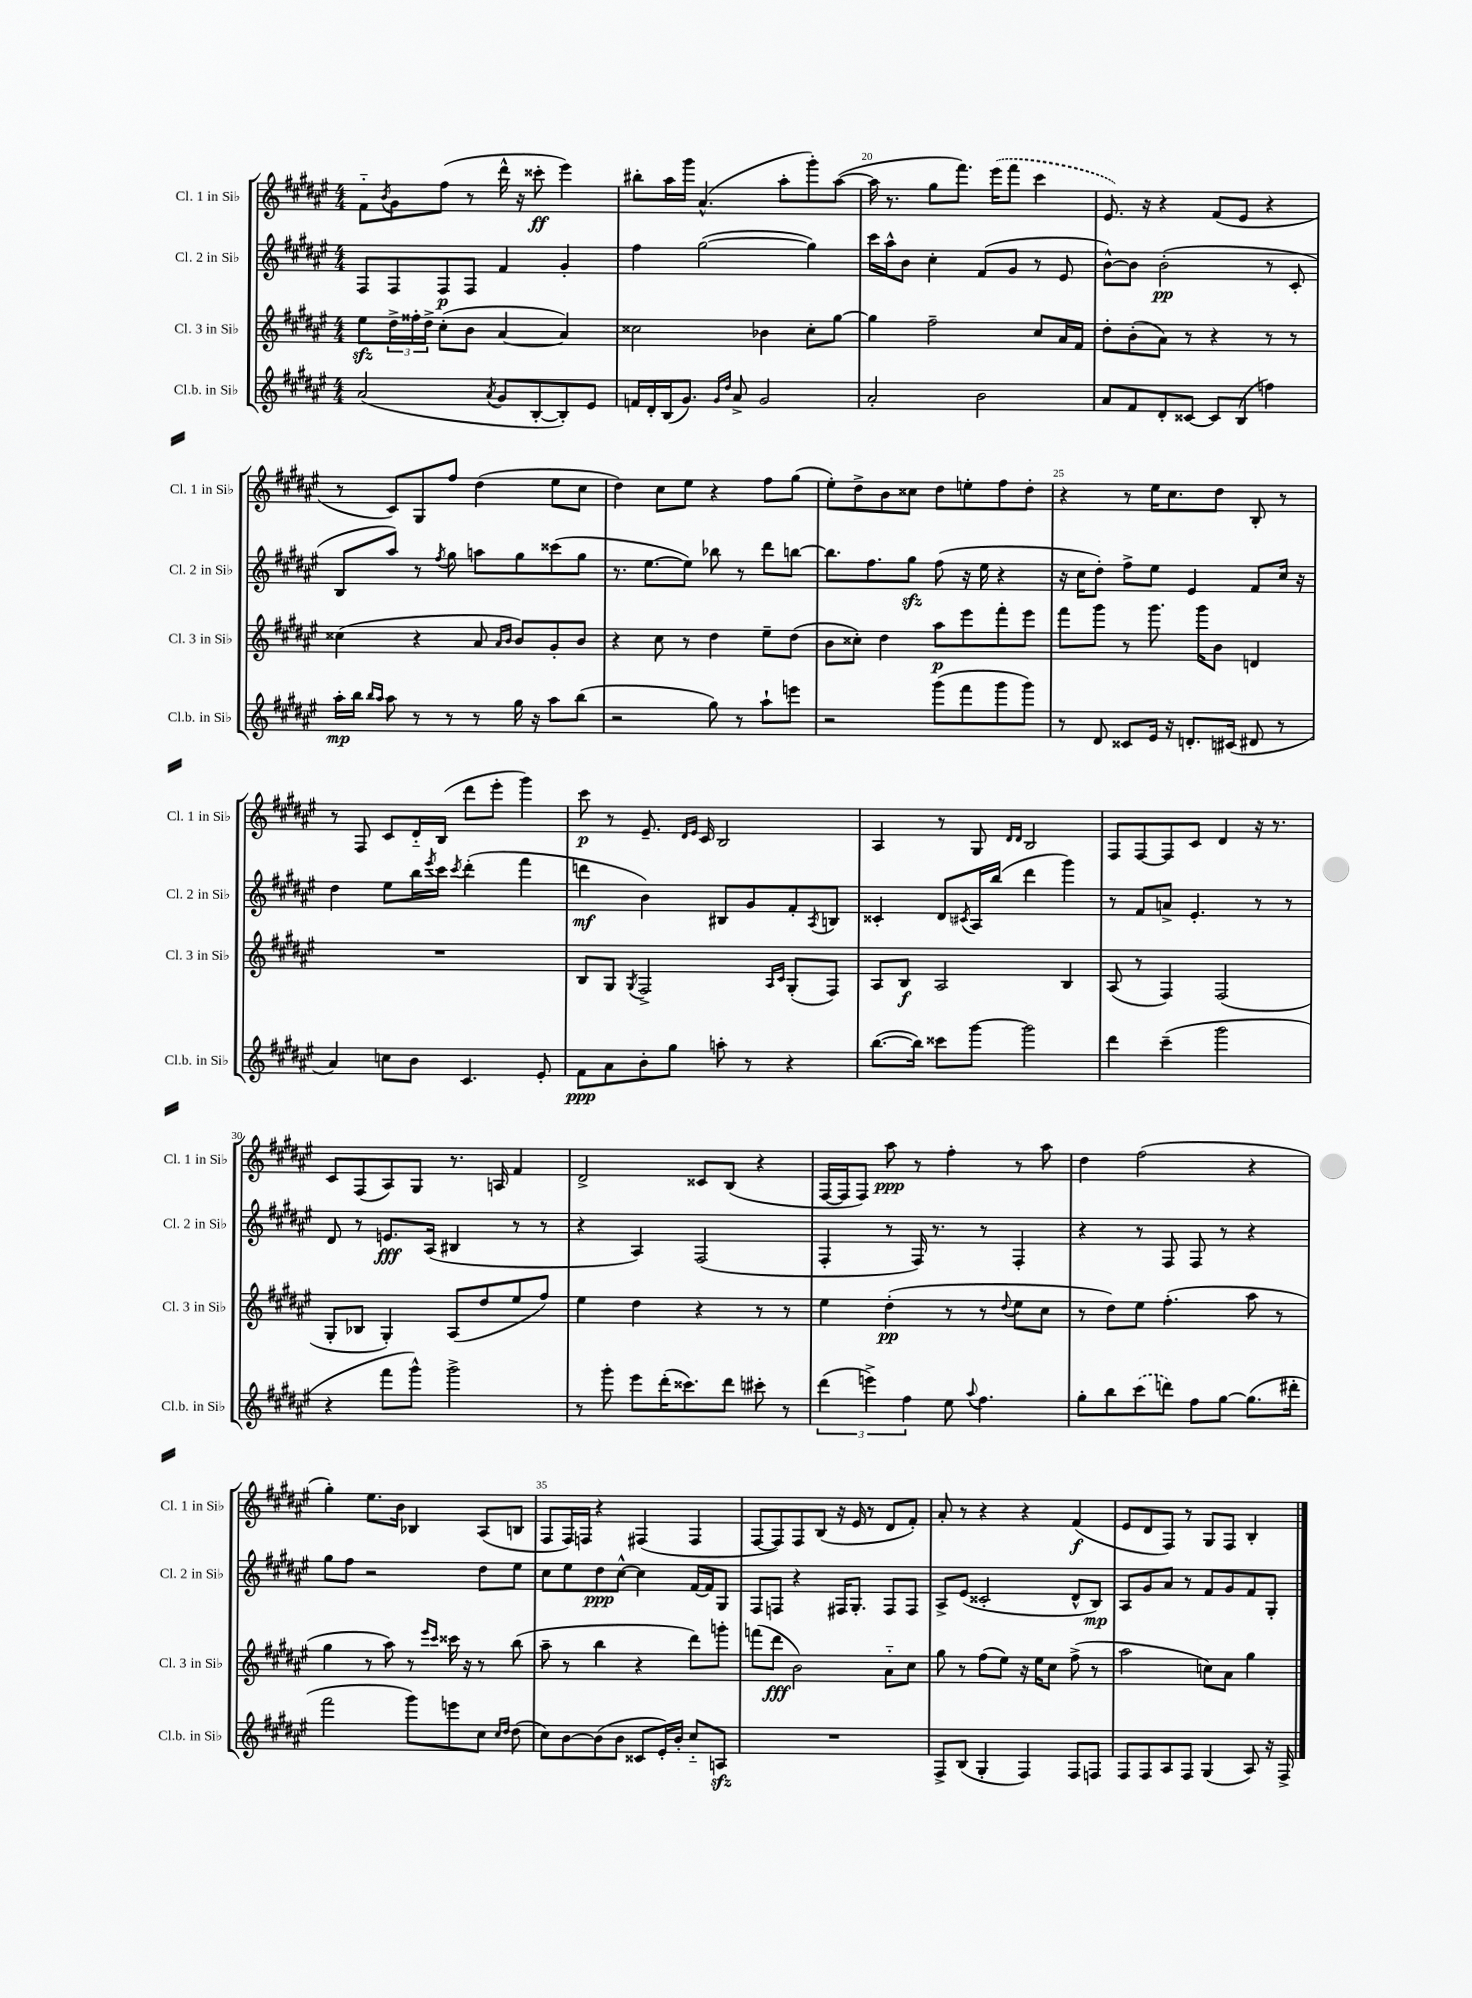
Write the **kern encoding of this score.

**kern	**dynam	**kern	**dynam	**kern	**dynam	**kern	**dynam
*part4	*part4	*part3	*part3	*part2	*part2	*part1	*part1
*staff4	*staff4	*staff3	*staff3	*staff2	*staff2	*staff1	*staff1
*I"Cl.b. in Si♭	*	*I"Cl. 3 in Si♭	*	*I"Cl. 2 in Si♭	*	*I"Cl. 1 in Si♭	*
*I'Cl.b. in Si♭	*	*I'Cl. 3 in Si♭	*	*I'Cl. 2 in Si♭	*	*I'Cl. 1 in Si♭	*
*clefG2	*	*clefG2	*	*clefG2	*	*clefG2	*
*k[f#c#g#d#a#e#]	*	*k[f#c#g#d#a#e#]	*	*k[f#c#g#d#a#e#]	*	*k[f#c#g#d#a#e#]	*
*M4/4	*	*M4/4	*	*M4/4	*	*M4/4	*
=18	=18	=18	=18	=18	=18	=18	=18
(2a#/	.	8ee#zz\L	.	8F#/L	.	8f#\L	.
.	.	.	.	.	.	8qb/	.
.	.	24dd#^\L	.	8F#/	.	8g#\	.
.	.	24ff##X'\	.	.	.	.	.
.	.	24dd#^\JJ	.	.	.	.	.
.	.	(8cc#'\L	.	8F#/	p	(8ff#\J	.
.	.	8b\J	.	8F#/J	.	8r	.
8qa#/	.	.	.	.	.	.	.
8g#/L	.	[4a#/	.	4f#/	.	16ddd#^^\	.
.	.	.	.	.	.	16r	.
[8B'/	.	.	.	.	.	8ccc##X'\	ff
8B'/])	.	4a#/])	.	4g#'/	.	4eee#\)	.
8e#/J	.	.	.	.	.	.	.
=19	=19	=19	=19	=19	=19	=19	=19
16fn/LL	.	2cc##X\	.	4ff#\	.	8bb#X'\L	.
16d#'/	.	.	.	.	.	.	.
(16B/J	.	.	.	.	.	16aa#\L	.
8.g#/J)	.	.	.	.	.	16ggg#\JJ	.
.	.	.	.	([2gg#\	.	(4.a#^^/	.
16qqg#/LL	.	.	.	.	.	.	.
16qqdd#/JJ	.	.	.	.	.	.	.
8a#^/	.	.	.	.	.	.	.
2g#/	.	4b-X\	.	.	.	.	.
.	.	.	.	.	.	8aa#'\L	.
.	.	8cc##'\L	.	4gg#\])	.	8ggg#'\)	.
.	.	[8gg#\J	.	.	.	([8aa#\J	.
=20	=20	=20	=20	=20	=20	=20	=20
2a#'/	.	4gg#\]	.	16ccc#\LL	.	16aa#\]	.
.	.	.	.	16aa#^^\J	.	8.r	.
.	.	.	.	8b\J	.	.	.
.	.	2ff#~\	.	4cc#'\	.	8gg#\L	.
.	.	.	.	.	.	8.fff#\J)	.
2b\	.	.	.	(8f#/L	.	.	.
.	.	.	.	.	.	(16eee#\KL	.
.	.	.	.	8g#/J	.	8fff#\J	.
.	.	8cc#/L	.	8r	.	4ccc#\	.
.	.	16a#/L	.	8e#/	.	.	.
.	.	16f#/JJ	.	.	.	.	.
=21	=21	=21	=21	=21	=21	=21	=21
8a#/L	.	8dd#'\L	.	[8b^^\L)	.	8.e#/)	.
8f#/	.	(8b'\	.	8b\J]	.	.	.
.	.	.	.	.	.	16r	.
8d#'/	.	8a#\J)	.	(2b'\	pp	4r	.
[8c##X/J	.	8r	.	.	.	.	.
8c##/L]	.	4r	.	.	.	(8f#/L	.
(8B/J	.	.	.	.	.	8e#/J	.
4ffn\)	.	8r	.	8r	.	4r	.
.	.	8r	.	8c#'/	.	.	.
!!LO:LB:g=z
=22	=22	=22	=22	=22	=22	=22	=22
16aa#'\LL	mp	(4cc##X\	.	8B/L	.	8r	.
16bb\JJ	.	.	.	.	.	.	.
16qqbb/LL	.	.	.	.	.	.	.
16qqaa#/JJ	.	.	.	.	.	.	.
8aa#\	.	.	.	8aa#/J)	.	8c#/L)	.
8r	.	4r	.	8r	.	8G#/	.
.	.	.	.	8qff#/	.	.	.
8r	.	.	.	8gg#\	.	8ff#/J	.
8r	.	8a#/	.	8aan\L	.	(4dd#\	.
.	.	16qqa#/LL	.	.	.	.	.
.	.	16qqb/JJ	.	.	.	.	.
16gg#\	.	8b/L)	.	8gg#\	.	.	.
16r	.	.	.	.	.	.	.
8aa#\L	.	8g#'/	.	(8ccc##X\	.	8ee#\L	.
(8bb\J	.	8b/J	.	8gg#\J	.	8cc#\J	.
=23	=23	=23	=23	=23	=23	=23	=23
2r	.	4r	.	8.r	.	4dd#\)	.
.	.	.	.	[8.ee#\L	.	.	.
.	.	8cc#\	.	.	.	8cc#\L	.
.	.	8r	.	8ee#\J])	.	8ee#\J	.
8gg#\)	.	4dd#\	.	8bb-X\	.	4r	.
8r	.	.	.	8r	.	.	.
8aa#`\L	.	8ee#~\L	.	8ddd#\L	.	8ff#\L	.
8eeen\J	.	(8dd#\J	.	[8bbn\J	.	(8gg#\J	.
=24	=24	=24	=24	=24	=24	=24	=24
2r	.	8b\L	.	8.bb\L]	.	8ee#'\L)	.
.	.	8cc##X'\J)	.	.	.	8dd#^\	.
.	.	.	.	8.ff#\	.	.	.
.	.	4dd#\	.	.	.	8b\	.
.	.	.	.	8gg#zz\J	.	8cc##X\J	.
(8ggg#\L	.	8aa#\L	p	(8ff#\	.	8dd#\L	.
8fff#\	.	8eee#\	.	16r	.	8een'\	.
.	.	.	.	16ee#\	.	.	.
8ggg#\	.	8fff#'\	.	4r	.	8ff#\	.
8ggg#\J)	.	8eee#\J	.	.	.	8dd#'\J	.
=25	=25	=25	=25	=25	=25	=25	=25
8r	.	8fff#\L	.	16r	.	4r	.
.	.	.	.	16cc#\KL	.	.	.
8d#/	.	8ggg#\J	.	8dd#'\J)	.	.	.
8c##X/L	.	8r	.	8ff#^\L	.	8r	.
16e#/Jk	.	8.ggg#\	.	8ee#\J	.	16ee#\KL	.
16r	.	.	.	.	.	8.cc#\	.
8.dn'/L	.	.	.	4e#/	.	.	.
.	.	16ggg#\KL	.	.	.	.	.
.	.	8b\J	.	.	.	8dd#\J	.
(16c#X/Jk	.	.	.	.	.	.	.
8d#X/	.	4dn/	.	8f#/L	.	8B'/	.
8r	.	.	.	16cc#/Jk	.	8r	.
.	.	.	.	16r	.	.	.
!!LO:LB:g=z
=26	=26	=26	=26	=26	=26	=26	=26
4a#/)	.	1r	.	4dd#\	.	8r	.
.	.	.	.	.	.	8F#/	.
8ccn\L	.	.	.	8ee#\L	.	8c#/L	.
8b\J	.	.	.	16bb\L	.	16d#/L	.
.	.	.	.	8qeee#/	.	.	.
.	.	.	.	16ccc#\JJ	.	(16B/JJ	.
.	.	.	.	8qccc#/	.	.	.
4.c#/	.	.	.	(4ddd#'\	.	8ddd#\L	.
.	.	.	.	.	.	8eee#'\J	.
.	.	.	.	4fff#\	.	4ggg#\)	.
8e#'/	.	.	.	.	.	.	.
=27	=27	=27	=27	=27	=27	=27	=27
8f#\L	ppp	8B/L	.	4dddn\	mf	8ccc#\	p
8a#\	.	8G#/J	.	.	.	8r	.
.	.	8qG#/	.	.	.	.	.
8b'\	.	2F#^/	.	4b\)	.	8.e#~/	.
8gg#\J	.	.	.	.	.	.	.
.	.	.	.	.	.	16qqd#/LL	.
.	.	.	.	.	.	16qqe#/JJ	.
.	.	.	.	.	.	16c#/	.
8aan'\	.	.	.	8B#X/L	.	2B/	.
8r	.	.	.	8g#/	.	.	.
.	.	16qqA#/LL	.	.	.	.	.
.	.	16qqc#/JJ	.	.	.	.	.
4r	.	(8G#'/L	.	8f#'/	.	.	.
.	.	.	.	8qA#/	.	.	.
.	.	8F#/J)	.	8Bn/J	.	.	.
=28	=28	=28	=28	=28	=28	=28	=28
([8.bb\L	.	8A#/L	.	4c##X'/	.	4A#/	.
.	.	8B/J	f	.	.	.	.
16bb\Jk])	.	.	.	.	.	.	.
8ccc##X\L	.	2A#/	.	8d#/L	.	8r	.
.	.	.	.	8qc#X/	.	.	.
[8ggg#\J	.	.	.	16A#/L	.	8G#/	.
.	.	.	.	(16bb/JJ	.	.	.
.	.	.	.	.	.	16qqd#/LL	.
.	.	.	.	.	.	16qqd#/JJ	.
2ggg#\]	.	.	.	4ddd#\	.	2B/	.
.	.	4B/	.	4ggg#\)	.	.	.
=29	=29	=29	=29	=29	=29	=29	=29
4ddd#\	.	(8A#/	.	8r	.	8F#/L	.
.	.	8r	.	8f#/L	.	[8F#/	.
(4ccc#~\	.	4F#/)	.	8an^/J	.	8F#/]	.
.	.	.	.	4.e#'/	.	8c#/J	.
2ggg#\	.	(2F#/	.	.	.	4d#/	.
.	.	.	.	8r	.	16r	.
.	.	.	.	.	.	8.r	.
.	.	.	.	8r	.	.	.
!!LO:LB:g=z
=30	=30	=30	=30	=30	=30	=30	=30
4r	.	8G#'/L	.	8d#/	.	8c#/L	.
.	.	8B-X/J	.	8r	.	(8F#/	.
8fff#\L	.	4G#'/)	.	8.en/L	fff	8A#/)	.
8ggg#^^\J)	.	.	.	.	.	8G#/J	.
.	.	.	.	(16A#/Jk	.	.	.
2ggg#^\	.	(8A#/L	.	4B#X/	.	8.r	.
.	.	8dd#/	.	.	.	.	.
.	.	.	.	.	.	16An/	.
.	.	8ee#/	.	8r	.	4f#/	.
.	.	8ff#/J)	.	8r	.	.	.
=31	=31	=31	=31	=31	=31	=31	=31
8r	.	4ee#\	.	4r	.	2d#^/	.
8ggg#'\	.	.	.	.	.	.	.
8eee#\L	.	4dd#\	.	4A#/)	.	.	.
(16ddd#'\K	.	.	.	.	.	.	.
8.ccc##X\)	.	.	.	.	.	.	.
.	.	4r	.	(2F#/	.	8c##X/L	.
8ddd#\J	.	.	.	.	.	(8B/J	.
8ccc#X'\	.	8r	.	.	.	4r	.
8r	.	8r	.	.	.	.	.
=32	=32	=32	=32	=32	=32	=32	=32
(6ddd#\	.	4ee#\	.	4F#'/	.	[16F#/LL	.
.	.	.	.	.	.	16F#/J]	.
.	.	.	.	.	.	8F#/J)	.
6eeen^\)	.	.	.	.	.	.	.
.	.	(4dd#'\	pp	8r	.	8aa#\	ppp
6ff#\	.	.	.	.	.	.	.
.	.	.	.	16F#/)	.	8r	.
.	.	.	.	8.r	.	.	.
8ee#\	.	8r	.	.	.	4ff#'\	.
8qqaa#/	.	.	.	.	.	.	.
4.ff#\	.	8r	.	8r	.	.	.
.	.	8qqdd#/	.	.	.	.	.
.	.	8ee#\L	.	4F#'/	.	8r	.
.	.	8cc#\J	.	.	.	8aa#\	.
=33	=33	=33	=33	=33	=33	=33	=33
8gg#'\L	.	8r	.	4r	.	4dd#\	.
8bb\	.	8dd#\L)	.	.	.	.	.
(8ccc#\	.	8ee#\J	.	8r	.	(2ff#\	.
8dddn\J)	.	(4.ff#'\	.	8F#/	.	.	.
8ff#\L	.	.	.	8F#/	.	.	.
[8gg#\J	.	.	.	8r	.	.	.
(8.gg#\L]	.	8aa#\	.	4r	.	4r	.
.	.	8r	.	.	.	.	.
16ddd#X'\Jk	.	.	.	.	.	.	.
!!LO:LB:g=z
=34	=34	=34	=34	=34	=34	=34	=34
2fff#\	.	4gg#\	.	8gg#\L	.	4gg#'\)	.
.	.	.	.	8ff#\J	.	.	.
.	.	8r	.	2r	.	8.ee#\L	.
.	.	8aa#\)	.	.	.	.	.
.	.	.	.	.	.	16b\Jk	.
8ggg#\L)	.	8r	.	.	.	4B-X/	.
.	.	16qqeee#/LL	.	.	.	.	.
.	.	16qqccc#/JJ	.	.	.	.	.
8eeen\	.	16ccc##X\	.	.	.	.	.
.	.	16r	.	.	.	.	.
8cc#\J	.	8r	.	8dd#\L	.	(8A#/L	.
16qqcc#/LL	.	.	.	.	.	.	.
16qqdd#/JJ	.	.	.	.	.	.	.
(8dd#\	.	(8bb\	.	8ee#\J	.	8Bn/J	.
=35	=35	=35	=35	=35	=35	=35	=35
8cc#\L)	.	8aa#~\	.	8cc#\L	.	8F#/L	.
[8b\	.	8r	.	8ee#\	.	16F#/L)	.
.	.	.	.	.	.	16Fn/JJ	.
(8b\]	.	4bb\	.	8dd#\	ppp	4r	.
8b\J	.	.	.	[8cc#^^\J	.	.	.
8c##X/L	.	4r	.	4cc#\]	.	(4F#X/	.
16e#'/L)	.	.	.	.	.	.	.
16b'/JJ	.	.	.	.	.	.	.
8cc#/L	.	8ddd#\L)	.	[16f#/LL	.	4F#/	.
.	.	.	.	16f#/J]	.	.	.
8Anzz/J	.	8gggn'\J	.	8G#/J	.	.	.
=36	=36	=36	=36	=36	=36	=36	=36
1r	.	(8fffn\L	.	8F#/L	.	[8F#/L	.
.	.	8ddd#\J	fff	8Fn/J	.	8F#/])	.
.	.	2b\)	.	4r	.	8F#/	.
.	.	.	.	.	.	(8B/J	.
.	.	.	.	16F#X/KL	.	16r	.
.	.	.	.	8.G#'/J	.	16e#/	.
.	.	.	.	.	.	8r	.
.	.	8a#\L	.	8F#/L	.	8d#/L	.
.	.	8cc#\J	.	8F#/J	.	8f#'/J)	.
=37	=37	=37	=37	=37	=37	=37	=37
8F#^/L	.	8gg#\	.	8A#^/L	.	8a#'/	.
(8B/J	.	8r	.	(8e#/J	.	8r	.
4G#'/	.	(8ff#\L	.	2c##X'/	.	4r	.
.	.	8ee#\J)	.	.	.	.	.
4F#/)	.	16r	.	.	.	4r	.
.	.	16ee#\KL	.	.	.	.	.
.	.	8cc#\J	.	.	.	.	.
8F#/L	.	(8ff#^\	.	8d#^^/L	.	(4f#/	f
8Fn/J	.	8r	.	8B/J)	mp	.	.
=38	=38	=38	=38	=38	=38	=38	=38
8F#/L	.	2aa#\	.	8A#/L	.	8e#/L	.
8F#/	.	.	.	8g#/	.	8d#/	.
8A#/	.	.	.	8a#/J	.	8F#/J)	.
8F#/J	.	.	.	8r	.	8r	.
(4G#/	.	8ccn\L)	.	8f#/L	.	8G#/L	.
.	.	8a#\J	.	8g#/	.	8F#/J	.
8A#/)	.	4gg#\	.	8f#/	.	4B'/	.
16r	.	.	.	8G#'/J	.	.	.
16F#^/	.	.	.	.	.	.	.
==	==	==	==	==	==	==	==
*-	*-	*-	*-	*-	*-	*-	*-
